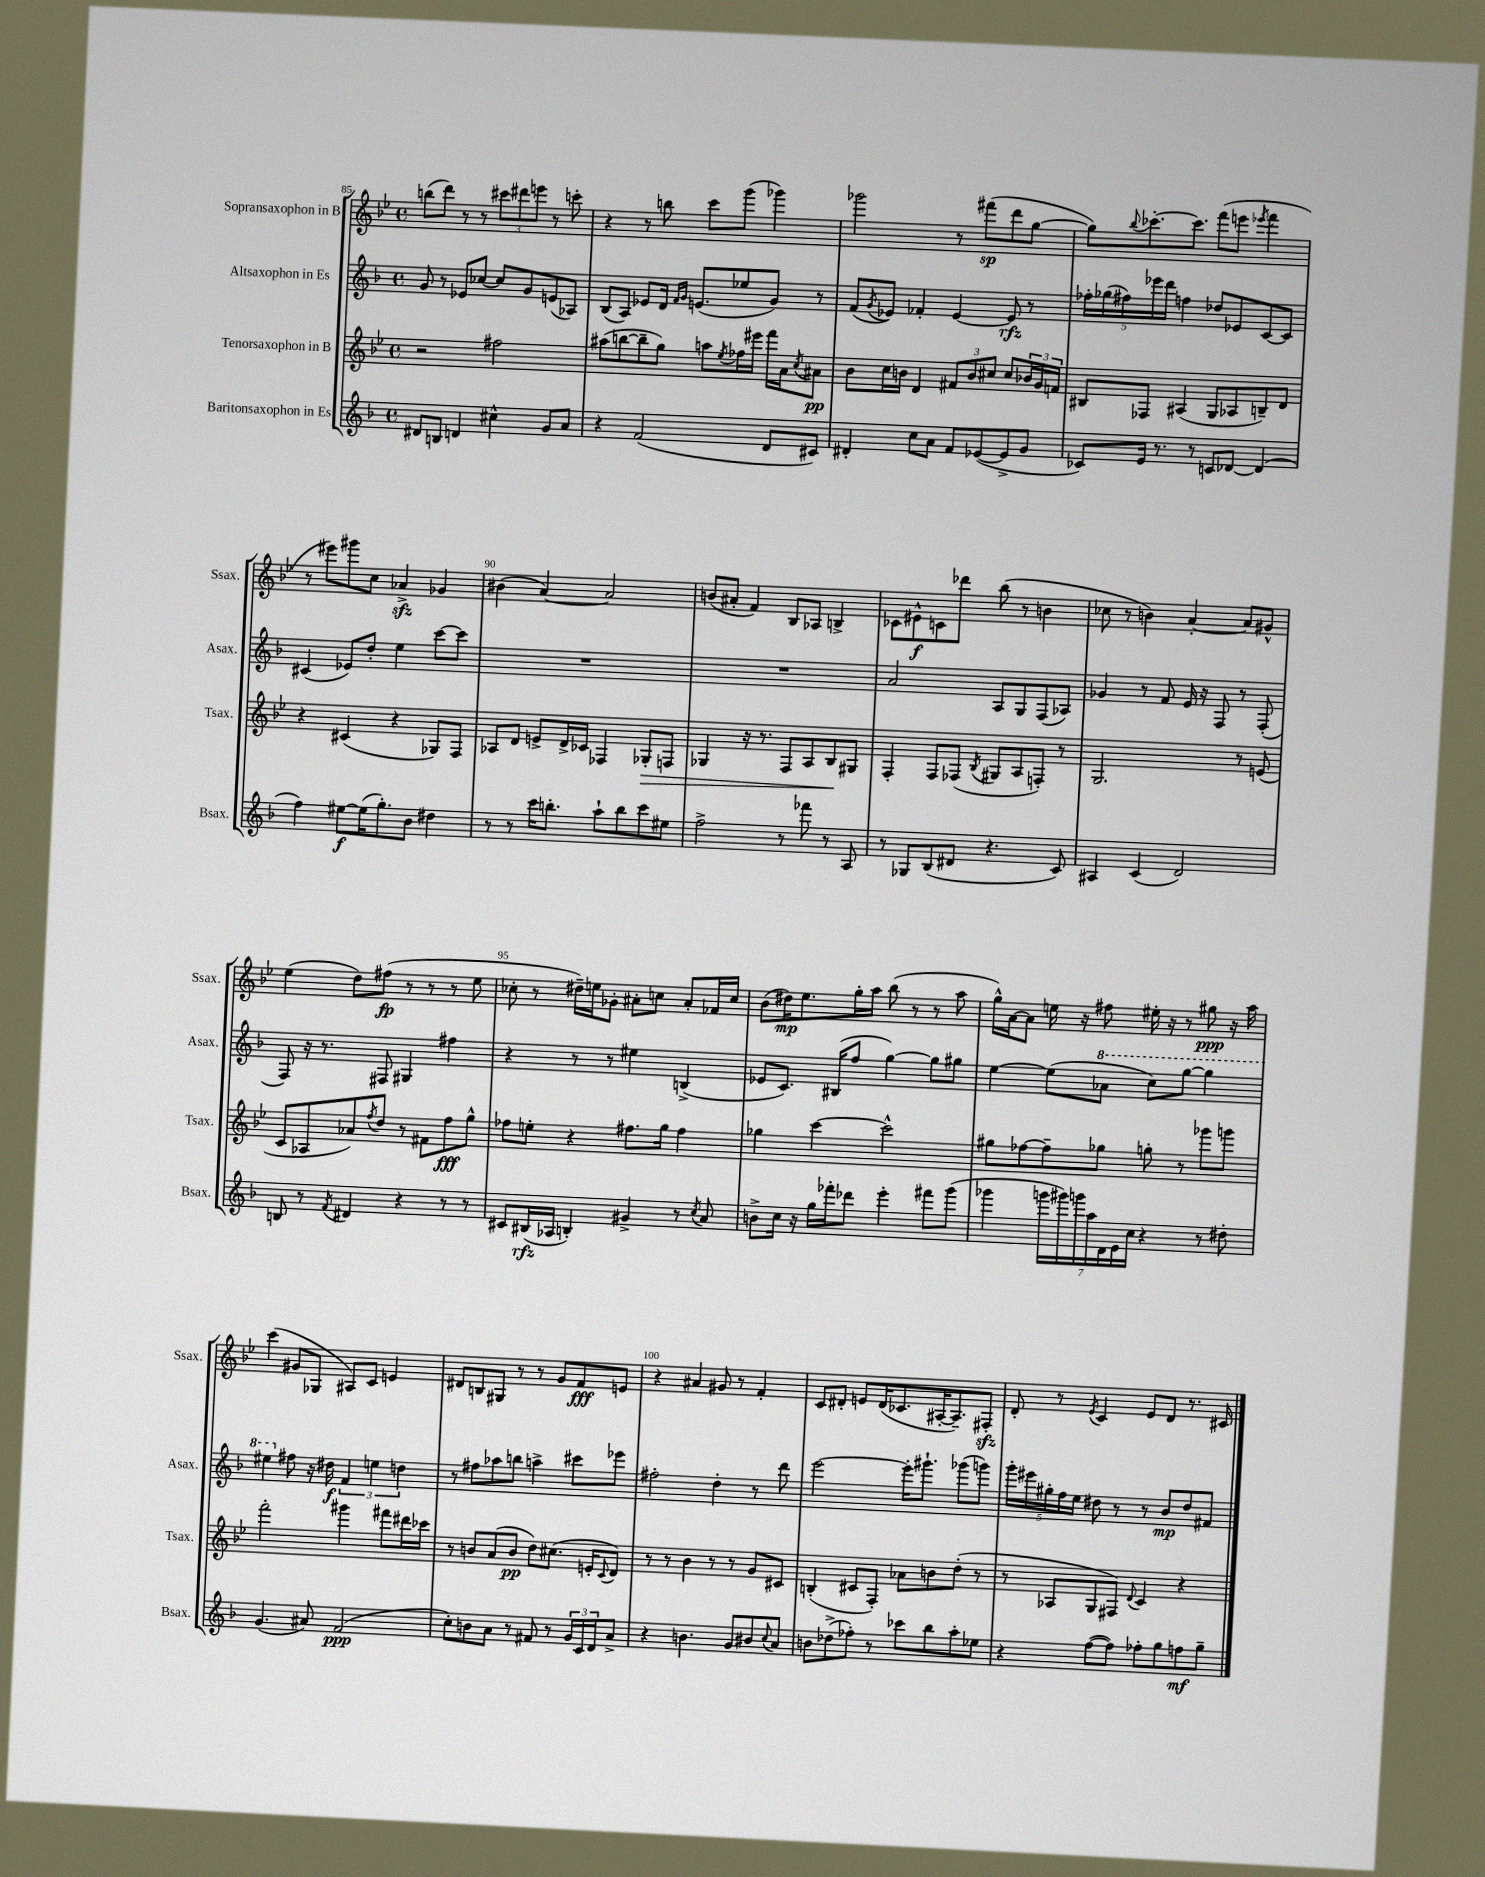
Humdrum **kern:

**kern	**dynam	**kern	**dynam	**kern	**dynam	**kern	**dynam
*part4	*part4	*part3	*part3	*part2	*part2	*part1	*part1
*staff4	*staff4	*staff3	*staff3	*staff2	*staff2	*staff1	*staff1
*I"Baritonsaxophon in Es	*	*I"Tenorsaxophon in B	*	*I"Altsaxophon in Es	*	*I"Sopransaxophon in B	*
*I'Bsax.	*	*I'Tsax.	*	*I'Asax.	*	*I'Ssax.	*
*clefG2	*	*clefG2	*	*clefG2	*	*clefG2	*
*k[b-]	*	*k[b-e-]	*	*k[b-]	*	*k[b-e-]	*
*M4/4	*	*M4/4	*	*M4/4	*	*M4/4	*
*met(c)	*	*met(c)	*	*met(c)	*	*met(c)	*
=85	=85	=85	=85	=85	=85	=85	=85
8d#X/L	.	2r	.	8g/	.	(8bbn\L	.
8Bn/J	.	.	.	8r	.	8ddd\J)	.
4dn/	.	.	.	8e-X/L	.	8r	.
.	.	.	.	[8cc-X/J	.	8r	.
4cc#X^^\	.	2ff#X\	.	8cc-/L]	.	12ccc#X\L	.
.	.	.	.	.	.	12ddd#X\	.
.	.	.	.	8g/	.	.	.
.	.	.	.	.	.	12eeen\J	.
8g/L	.	.	.	(8en/	.	8r	.
8a/J	.	.	.	8A-X/J)	.	8cccn'\	.
=86	=86	=86	=86	=86	=86	=86	=86
4r	.	(8aa#X\L	.	(8B-/L	.	4r	.
.	.	[8bbn\	.	8A/J)	.	.	.
(2f/	.	8bb~\]	.	8e-X/L	.	8r	.
.	.	8gg\J)	.	16d/Jk	.	8bbn\	.
.	.	.	.	16qqf/LL	.	.	.
.	.	.	.	16qqg/JJ	.	.	.
.	.	.	.	(8.en/L	.	.	.
.	.	8aan\L	.	.	.	8ccc\L	.
.	.	8qee-/	.	.	.	.	.
.	.	16ff-X\L	.	8ee-X/	.	(8ggg\J	.
.	.	16eee#X\JJ	.	.	.	.	.
8d/L	.	16fff\LL	.	8g/J)	.	4ggg-X\)	.
.	.	16a\J	.	.	.	.	.
.	.	8qcc/	.	.	.	.	.
8c#X/J)	.	8a#X\J	pp	8r	.	.	.
=87	=87	=87	=87	=87	=87	=87	=87
4d#X'/	.	8b-\L	.	(8f/L	.	2ggg-X\	.
.	.	.	.	8qg/	.	.	.
.	.	16cc\L	.	8e-X/J)	.	.	.
.	.	16bn\JJ	.	.	.	.	.
8cc\L	.	4d/	.	4f-X'/	.	.	.
8a\J	.	.	.	.	.	.	.
8f/L	.	12f#X/L	.	[4e-/	.	8r	.
.	.	12b/	.	.	.	.	.
([8e-X/	.	.	.	.	.	(8fff#X\L	sp
.	.	12cc#X/J	.	.	.	.	.
8e-^/]	.	8cc#/L	.	8e-/]	rfz	8ddd\	.
8g/J	.	24b-X/L	.	8r	.	[8gg\J	.
.	.	24g/	.	.	.	.	.
.	.	24fn/JJ	.	.	.	.	.
=88	=88	=88	=88	=88	=88	=88	=88
8c-X/L)	.	8B#X/L	.	20ff-X'\LL	.	8gg\L])	.
.	.	.	.	(20gg-X\	.	.	.
.	.	.	.	20ff#X\)	.	.	.
.	.	.	.	.	.	8qqbb-/	.
16e/Jk	.	8F-X/J	.	.	.	[8.ccc-X'\	.
.	.	.	.	20eee-X\	.	.	.
8.r	.	.	.	.	.	.	.
.	.	.	.	20ddd\JJ	.	.	.
.	.	(4A#X/	.	4ffn\	.	.	.
.	.	.	.	.	.	8.ccc-\J]	.
8r	.	.	.	.	.	.	.
8cn/L	.	8G/L	.	8dd-X/L	.	(8fff\L	.
[8d-X/J	.	8A-X/	.	8e-X/	.	8eeen\J	.
.	.	.	.	.	.	8qeee-X/	.
(4d-/]	.	8Bn~/)	.	[8c/	.	4fff\	.
.	.	8d/J	.	8c/J]	.	.	.
!!LO:LB:g=z
=89	=89	=89	=89	=89	=89	=89	=89
4ff\)	.	4r	.	(4c#X/	.	8r	.
.	.	.	.	.	.	8eee#X\L)	.
[8ee#X\L	f	(4c#X/	.	8e-X/L)	.	8ggg#X\	.
(16ee#\K]	.	.	.	8dd'/J	.	8cc\J	.
8.gg'\)	.	.	.	.	.	.	.
.	.	4r	.	4ee\	.	4a-Xzz^/	.
8b-\J	.	.	.	.	.	.	.
4dd#X\	.	8G-X/L)	.	[8ccc\L	.	4g-X/	.
.	.	8F/J	.	8ccc\J]	.	.	.
=90	=90	=90	=90	=90	=90	=90	=90
8r	.	8A-X/L	.	1r	.	(4b#X\	.
8r	.	8d/J	.	.	.	.	.
16ccc\KL	.	8en^/L	.	.	.	[4a/)	.
8.bbn'\J	.	.	.	.	.	.	.
.	.	16d^/L	.	.	.	.	.
.	.	16c-X/JJ	.	.	.	.	.
8aa`\L	.	4F-X/	.	.	.	2a/]	.
8bb\	.	.	.	.	.	.	.
!	!	!	!LO:HP:b	!	!	!	!
8ccc\	.	8G-X'/L	>	.	.	.	.
8ee#X\J	.	8Fn/J	.	.	.	.	.
=91	=91	=91	=91	=91	=91	=91	=91
2ff^\	.	4G-X/	.	1r	.	(8bn/L	.
.	.	.	.	.	.	8a#X'/J	.
.	.	16r	.	.	.	4f/)	.
.	.	8.r	.	.	.	.	.
8r	.	8F/L	.	.	.	8B-/L	.
8fff-X\	.	8A/	.	.	.	8A-X/J	.
8r	.	8B-/	.	.	.	4Bn^/	.
8A/	.	8G#X/J	]	.	.	.	.
=92	=92	=92	=92	=92	=92	=92	=92
8r	.	4F'/	.	2a/	.	8c-X\L	.
8G-X/L	.	.	.	.	.	8e#X^^\	f
(8B-/	.	8F/L	.	.	.	8cn\	.
8d#X/J	.	(8F-X/J	.	.	.	8ddd-X\J	.
.	.	8qB-/	.	.	.	.	.
4.r	.	8G#X/L	.	8A/L	.	(8bb-\	.
.	.	8A/	.	8G/	.	8r	.
.	.	8Fn'/J)	.	(8F/	.	4bn\	.
8c/)	.	8r	.	8A-X/J)	.	.	.
=93	=93	=93	=93	=93	=93	=93	=93
4A#X/	.	2.G/	.	4g-X/	.	8cc-X\	.
.	.	.	.	.	.	8r	.
(4c/	.	.	.	8r	.	4bn\)	.
.	.	.	.	8f/	.	.	.
2d/)	.	.	.	16e/	.	[4a'/	.
.	.	.	.	16r	.	.	.
.	.	.	.	8F/	.	.	.
.	.	8r	.	8r	.	8a/L]	.
.	.	(8en/	.	(8F'/	.	8g#X^^/J	.
!!LO:LB:g=z
=94	=94	=94	=94	=94	=94	=94	=94
8Bn/	.	8c/L	.	8F/)	.	(4ee-\	.
8r	.	8A-X/	.	16r	.	.	.
.	.	.	.	8.r	.	.	.
8qf/	.	.	.	.	.	.	.
4d#X/	.	8a-X/)	.	.	.	8dd\L)	.
.	.	8qff/	.	.	.	.	.
.	.	8dd/J	.	8F#X/	.	(8ff#X\J	fp
4r	.	8r	.	4G#X/	.	8r	.
.	.	8f#X\L	.	.	.	8r	.
8r	.	8ff\	fff	4ff#X\	.	8r	.
8r	.	8gg^^\J	.	.	.	8ee-\	.
=95	=95	=95	=95	=95	=95	=95	=95
8c#X/L	.	8ff-X\L	.	4r	.	8cc-X'\	.
(16B#X/L	rfz	8een'\J	.	.	.	8r	.
16A-X/JJ	.	.	.	.	.	.	.
4Bn'/)	.	4r	.	8r	.	16dd#X~\LL)	.
.	.	.	.	.	.	16een\J	.
.	.	.	.	8r	.	8g-X'\J	.
4g#X^/	.	8.ff#X\L	.	4ee#X\	.	8a#X'\L	.
.	.	.	.	.	.	8ccn\J	.
.	.	16gg\Jk	.	.	.	.	.
8r	.	4ff#\	.	(4Bn^/	.	8a#'/L	.
8qcc/	.	.	.	.	.	.	.
8a/	.	.	.	.	.	16f-X/L	.
.	.	.	.	.	.	16cc/JJ	.
=96	=96	=96	=96	=96	=96	=96	=96
8bn^\L	.	4gg-X\	.	8e-X/L	.	(8b-\L	.
16cc\Jk	.	.	.	8.c/J)	.	16dd#X\K)	mp
16r	.	.	.	.	.	8.ee-\	.
16gg\LL	.	[4ccc\	.	.	.	.	.
16fff-X'\J	.	.	.	(16B#X/KL	.	.	.
8ddd-X\J	.	.	.	8ff/J	.	16gg'\L	.
.	.	.	.	.	.	16aa\JJ	.
4eee'\	.	2ccc^^\]	.	[4gg\)	.	(8bb-\	.
.	.	.	.	.	.	8r	.
8fff#X\L	.	.	.	8gg\L]	.	8r	.
(8ggg\J	.	.	.	8gg#X\J	.	8aa\	.
=97	=97	=97	=97	=97	=97	=97	=97
4ggg-X\	.	8gg#X\L	.	[4ee\	.	16gg^^\LL)	.
.	.	.	.	.	.	[16a\J	.
.	.	[8ff-X\	.	.	.	8a\J]	.
28gggn\LL	.	8ff-~\]	.	(8ee\L]	.	16een\	.
28ggg#X\)	.	.	.	.	.	.	.
.	.	.	.	.	.	16r	.
28gggn\	.	.	.	.	.	.	.
28aa\	.	.	.	.	.	.	.
*	*	*	*	*8va	*	*	*
.	.	8gg-X\J	.	8aa-X\J	.	8ff#X\	.
28d\	.	.	.	.	.	.	.
28e\	.	.	.	.	.	.	.
28cc\JJ	.	.	.	.	.	.	.
4r	.	8ggn'\	.	8ccc\L)	.	16ee#X'\	.
.	.	.	.	.	.	16r	.
.	.	8r	.	[8ggg\J	.	8r	.
8r	.	8ggg-X\L	.	4ggg\]	.	8gg#X\	ppp
8dd#X'\	.	8gggn\J	.	.	.	16r	.
.	.	.	.	.	.	16aa\	.
!!LO:LB:g=z
=98	=98	=98	=98	=98	=98	=98	=98
(4.g/	.	2fff'\	.	4eee#X\	.	(4ccc\	.
*	*	*	*	*X8va	*	*	*
.	.	.	.	8ff#X\	.	8g#X/L	.
8a#X/)	.	.	.	16r	.	8G-X/J	.
.	.	.	.	16dd#X\	f	.	.
(2f/	ppp	4ggg#X\	.	6f/	.	8A#X/L)	.
.	.	.	.	.	.	8c/J	.
.	.	.	.	6een\	.	.	.
.	.	8fff#X\L	.	.	.	4en/	.
.	.	.	.	6ddn\	.	.	.
.	.	16ddd#X\L	.	.	.	.	.
.	.	16ccc-X\JJ	.	.	.	.	.
=99	=99	=99	=99	=99	=99	=99	=99
8cc'\L)	.	8r	.	8r	.	8d#X/L	.
8bn\	.	8bn/L	.	8ff#X\L	.	8Bn/	.
8a\J	.	(8a/	.	8aa-X\	.	8G#X/J	.
8r	.	8b/J	pp	8bbn\J	.	8r	.
8f#X/	.	8dd\L)	.	4aan^\	.	8r	.
8r	.	(8.cc#X\J	.	.	.	8g/L	.
24g/LL	.	.	.	8ccc#X\L	.	8f/	fff
24c/	.	.	.	.	.	.	.
.	.	16en'/KL	.	.	.	.	.
24d/J	.	.	.	.	.	.	.
.	.	8qqc/	.	.	.	.	.
8a^/J	.	8d/J)	.	8eee-X\J	.	8en/J	.
=100	=100	=100	=100	=100	=100	=100	=100
4r	.	8r	.	2ff#X'\	.	4r	.
.	.	8r	.	.	.	.	.
4.bn\	.	4b-\	.	.	.	4a#X/	.
.	.	8r	.	4dd'\	.	8g#X/	.
8g/L	.	8r	.	.	.	8r	.
8b#X/	.	8g/L	.	8r	.	4f'/	.
8qqcc/	.	.	.	.	.	.	.
8a/J	.	8c#X/J	.	8ddd\	.	.	.
=101	=101	=101	=101	=101	=101	=101	=101
8bn\L	.	(4Bn'/	.	[2eee\	.	8c/L	.
(8dd-X^\	.	.	.	.	.	8d#X'/J	.
8ff-X'\J)	.	8c#X/L	.	.	.	8en/L	.
8r	.	8F'/J)	.	.	.	(16d#/K	.
.	.	.	.	.	.	8.c-X/	.
8ccc-X\L	.	8a-X\L	.	16eee'\KL]	.	.	.
.	.	.	.	8.ggg#X`\J	.	.	.
8bb-\	.	8bn\	.	.	.	[16A#X'/K	.
.	.	.	.	.	.	8.A#~/])	.
8aa'\	.	(8dd'\J	.	(8ggg-X\L	.	.	.
8ee-X\J	.	8r	.	8gggn\J)	.	8F#Xzz'/J	.
=102	=102	=102	=102	=102	=102	=102	=102
4r	.	8r	.	20ggg'\LL	.	8d'/	.
.	.	.	.	20eee#X\	.	.	.
.	.	.	.	20gg#X'\	.	.	.
.	.	8A-X/L	.	.	.	8r	.
.	.	.	.	20ff\	.	.	.
.	.	.	.	20ee\JJ	.	.	.
.	.	.	.	.	.	8qe-/	.
([8ff\L	.	8G/	.	8dd#X\	.	4c/	.
8ff\J])	.	8F#X/J)	.	8r	.	.	.
.	.	8qqd/	.	.	.	.	.
8ff-X'\L	.	4c/	.	8r	.	8e-/L	.
8gg\	.	.	.	8b-/L	mp	8d/J	.
8ffn\	mf	4r	.	8dd#/	.	8.r	.
8gg~\J	.	.	.	8f#X/J	.	.	.
.	.	.	.	.	.	16c#X/	.
==	==	==	==	==	==	==	==
*-	*-	*-	*-	*-	*-	*-	*-
